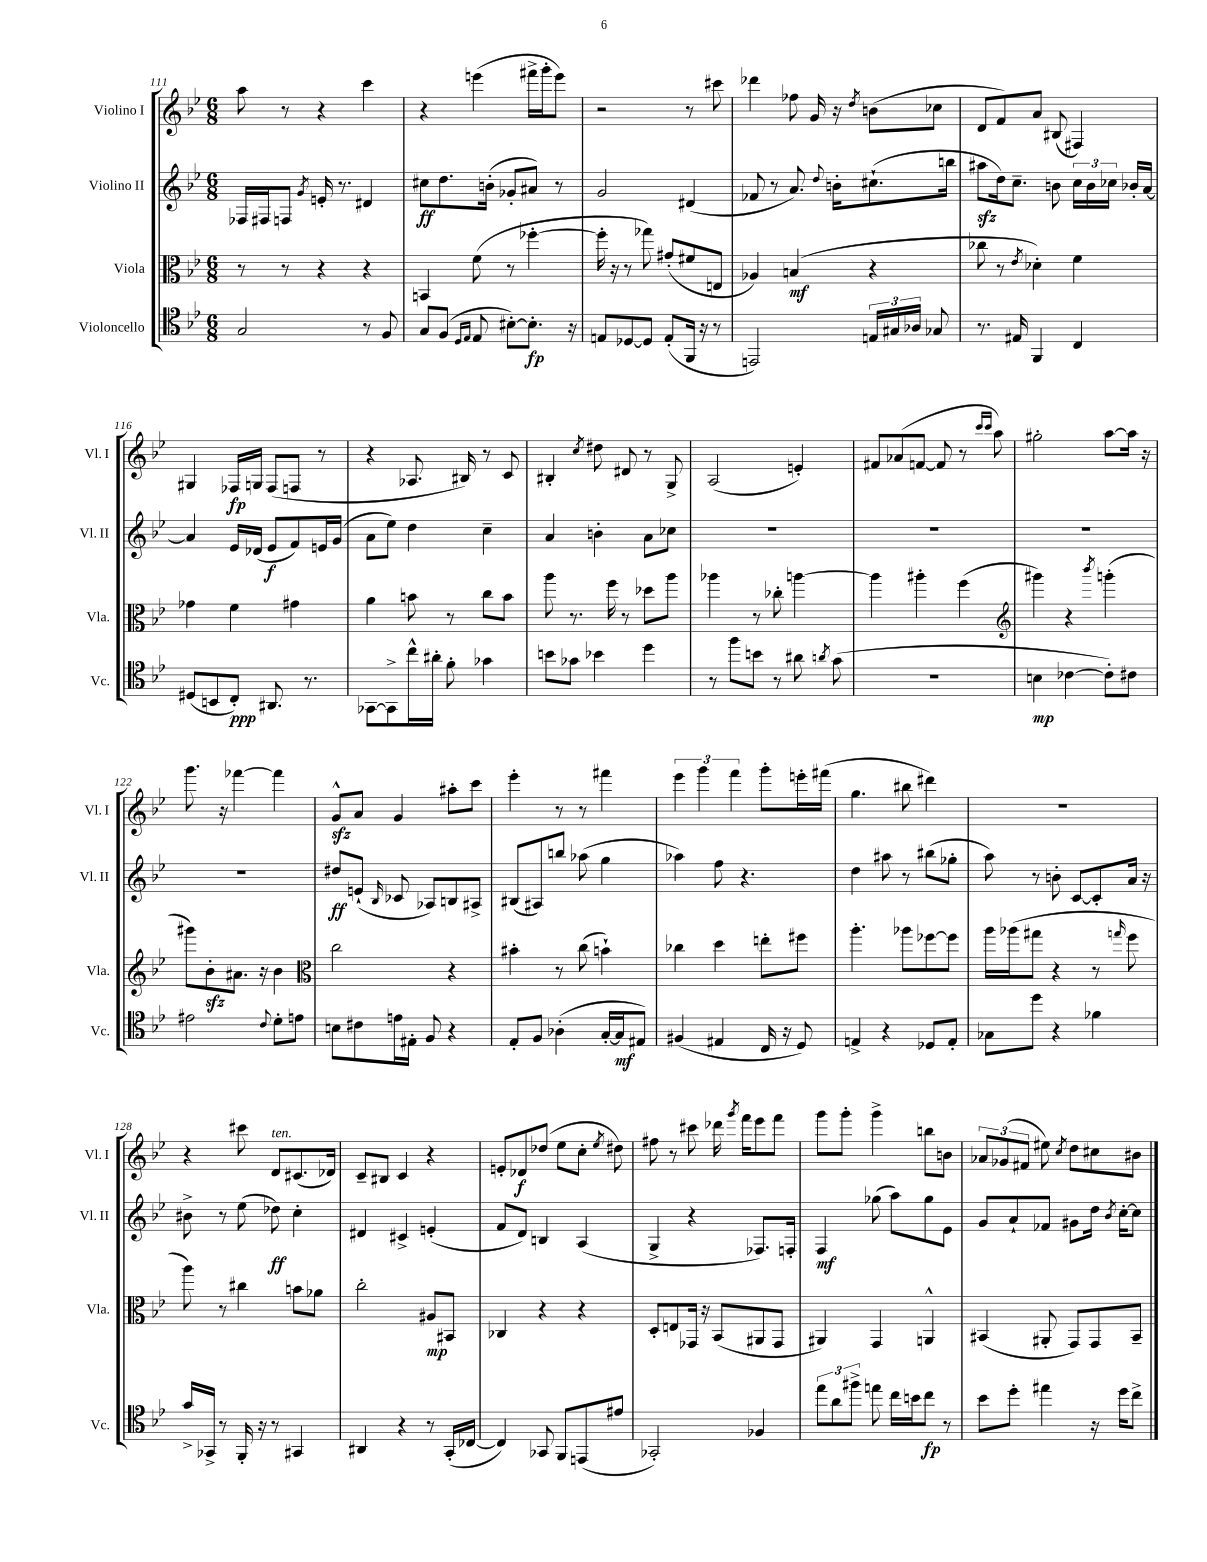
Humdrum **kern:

**kern	**dynam	**kern	**dynam	**kern	**dynam	**kern	**dynam
*part4	*part4	*part3	*part3	*part2	*part2	*part1	*part1
*staff4	*staff4	*staff3	*staff3	*staff2	*staff2	*staff1	*staff1
*I"Violoncello	*	*I"Viola	*	*I"Violino II	*	*I"Violino I	*
*I'Vc.	*	*I'Vla.	*	*I'Vl. II	*	*I'Vl. I	*
*clefC4	*	*clefC3	*	*clefG2	*	*clefG2	*
*k[b-e-]	*	*k[b-e-]	*	*k[b-e-]	*	*k[b-e-]	*
*M6/8	*	*M6/8	*	*M6/8	*	*M6/8	*
=111	=111	=111	=111	=111	=111	=111	=111
2G/	.	8r	.	16F-X/LL	.	8aa\	.
.	.	.	.	16F#X/J	.	.	.
.	.	8r	.	8Fn/J	.	8r	.
.	.	.	.	8qg/	.	.	.
.	.	4r	.	16en'/	.	4r	.
.	.	.	.	8.r	.	.	.
8r	.	4r	.	4d#X/	.	4ccc\	.
8F/	.	.	.	.	.	.	.
=112	=112	=112	=112	=112	=112	=112	=112
8G/L	.	4BBn/	.	8cc#X\L	ff	4r	.
(8F/J	.	.	.	8.dd\	.	.	.
16qqD/LL	.	.	.	.	.	.	.
16qqE-/JJ	.	.	.	.	.	.	.
8E-/	.	(8f\	.	.	.	(4eeen\	.
.	.	.	.	(16bn'\Jk	.	.	.
[8B#X'\L)	.	8r	.	8g-X'/L	.	.	.
8.B#'\J]	fp	[4ff-X'\	.	8a#X/J)	.	16fff#X^\LL	.
.	.	.	.	.	.	16ggg'\J	.
.	.	.	.	8r	.	8eee\J)	.
16r	.	.	.	.	.	.	.
=113	=113	=113	=113	=113	=113	=113	=113
8En/L	.	16ff-'\]	.	2g/	.	2r	.
.	.	16r	.	.	.	.	.
[8D-X/	.	8r	.	.	.	.	.
8D-/J]	.	8gg-X\)	.	.	.	.	.
(8E'/L	.	(8g#X'/L	.	.	.	.	.
16FF/Jk	.	8f#X/	.	(4d#X/	.	8r	.
16r	.	.	.	.	.	.	.
8r	.	8En/J	.	.	.	8ccc#X\	.
=114	=114	=114	=114	=114	=114	=114	=114
2EEn/)	.	4A-X/)	.	8f-X/	.	4ddd-X\	.
.	.	.	.	8r	.	.	.
.	.	(4Bn/	mf	8.a/)	.	8ff-X\	.
.	.	.	.	.	.	16g/	.
.	.	.	.	8qqdd/	.	.	.
.	.	.	.	16bn'\KL	.	16r	.
.	.	.	.	.	.	8qdd/	.
24En/LL	.	4r	.	(8.cc#X`\	.	(8bn\L	.
24G#X/	.	.	.	.	.	.	.
24A-X/JJ	.	.	.	.	.	.	.
8G-X/	.	.	.	.	.	8cc-X\J	.
.	.	.	.	16bbn\Jk	.	.	.
=115	=115	=115	=115	=115	=115	=115	=115
8.r	.	8cc-X\	.	8aa#Xzz\L	.	8d/L	.
.	.	8r	.	16dd\k)	.	8f/)	.
16E#X/	.	.	.	8.cc~\J	.	.	.
.	.	8qe-/	.	.	.	.	.
4FF/	.	4d-X'\)	.	.	.	8a/J	.
.	.	.	.	8bn\	.	(8B#X/	.
4C/	.	4f\	.	24cc\LL	.	4F#X/)	.
.	.	.	.	24b\	.	.	.
.	.	.	.	24cc-X\JJ	.	.	.
.	.	.	.	16b-X'/LL	.	.	.
.	.	.	.	[16a/JJ	.	.	.
!!LO:LB:g=z
=116	=116	=116	=116	=116	=116	=116	=116
(8D#X/L	.	4g-X\	.	4a/]	.	4G#X/	.
8BBn/	.	.	.	.	.	.	.
8C'/J)	ppp	4f\	.	16e-/LL	.	16F-X/LL	fp
.	.	.	.	(16d-X/JJ	.	16Gn/JJ	.
8.AA#X/	.	.	.	8e-/L	f	(8F-/L	.
.	.	4g#X\	.	8f/)	.	8Fn/J	.
8.r	.	.	.	.	.	.	.
.	.	.	.	16en/L	.	8r	.
.	.	.	.	(16g/JJ	.	.	.
=117	=117	=117	=117	=117	=117	=117	=117
[8GG-X\L	.	4a\	.	8a\L	.	4r	.
8GG-^\]	.	.	.	8ee-\J)	.	.	.
16cc^^\L	.	8bn\	.	4dd\	.	8.A-X/	.
16a#X'\JJ	.	.	.	.	.	.	.
8f'\	.	8r	.	.	.	.	.
.	.	.	.	.	.	16B#X/)	.
4g-X\	.	8cc\L	.	4cc~\	.	8r	.
.	.	8b\J	.	.	.	8c/	.
=118	=118	=118	=118	=118	=118	=118	=118
8bn\L	.	8aa\	.	4a/	.	4B#X'/	.
8g-X\J	.	8.r	.	.	.	.	.
.	.	.	.	.	.	8qcc/	.
4b-X\	.	.	.	4bn'\	.	8dd#X\	.
.	.	16ff\	.	.	.	.	.
.	.	8r	.	.	.	8d#X/	.
4dd\	.	8dd-X\L	.	8a\L	.	8r	.
.	.	8aa\J	.	8cc-X\J	.	8G^/	.
=119	=119	=119	=119	=119	=119	=119	=119
8r	.	4aa-X\	.	2.r	.	(2A/	.
8ff\L	.	.	.	.	.	.	.
8bn\J	.	8r	.	.	.	.	.
8r	.	8cc-X'\	.	.	.	.	.
8a#X\	.	[4aan\	.	.	.	4en'/)	.
8qan/	.	.	.	.	.	.	.
(8g\	.	.	.	.	.	.	.
=120	=120	=120	=120	=120	=120	=120	=120
2.r	.	4aa\]	.	2.r	.	8f#X/L	.
.	.	.	.	.	.	(8a-X/	.
.	.	4aa#X'\	.	.	.	[8fn/J	.
.	.	.	.	.	.	8f/]	.
.	.	(4ff\	.	.	.	8r	.
.	.	.	.	.	.	16qqccc/LL	.
.	.	.	.	.	.	16qqccc/JJ	.
.	.	.	.	.	.	8aa\)	.
=121	=121	=121	=121	=121	=121	=121	=121
*	*	*clefG2	*	*	*	*	*
4Bn\	mp	4ggg#X\)	.	2.r	.	2gg#X'\	.
[4c-X\	.	4r	.	.	.	.	.
.	.	8qbbb-/	.	.	.	.	.
8c-'\L])	.	(4gggn'\	.	.	.	[8aa\L	.
8c#X\J	.	.	.	.	.	16aa\Jk]	.
.	.	.	.	.	.	16r	.
!!LO:LB:g=z
=122	=122	=122	=122	=122	=122	=122	=122
2e#X\	.	8ggg#X\L)	.	2.r	.	8.ggg\	.
.	.	8b-zz'\	.	.	.	.	.
.	.	.	.	.	.	16r	.
.	.	8.a#X\J	.	.	.	[4fff-X\	.
.	.	16r	.	.	.	.	.
8qqc/	.	.	.	.	.	.	.
8d'\L	.	4b-\	.	.	.	4fff-\]	.
8en\J	.	.	.	.	.	.	.
=123	=123	=123	=123	=123	=123	=123	=123
*	*	*clefC3	*	*	*	*	*
8Bn\L	.	2cc\	.	8dd#X/L	ff	8gzz^^/L	.
8c#X\	.	.	.	(8en`/J	.	8a/J	.
.	.	.	.	16qqB-/	.	.	.
16en\L	.	.	.	8c-X/	.	4g/	.
16E#X'\JJ	.	.	.	.	.	.	.
8F/	.	.	.	8A-X/L)	.	.	.
4r	.	4r	.	8Bn/	.	8aa#X'\L	.
.	.	.	.	8A#X^/J	.	8ccc\J	.
=124	=124	=124	=124	=124	=124	=124	=124
8E-'/L	.	4b#X'\	.	(8B#X/L	.	4eee-'\	.
8F/J	.	.	.	8A#X/)	.	.	.
(4A-X'\	.	8r	.	8bbn/J	.	8r	.
.	.	(8cc\	.	(8aa-X\	.	8r	.
[16G'/LL	.	4bn`\)	.	4gg\	.	4fff#X\	.
16G/J]	mf	.	.	.	.	.	.
8E#X/J)	.	.	.	.	.	.	.
=125	=125	=125	=125	=125	=125	=125	=125
(4F#X/	.	4cc-X\	.	4aa-X\)	.	6eee-\	.
.	.	.	.	.	.	6ggg\	.
4E#X/	.	4dd\	.	8ff\	.	.	.
.	.	.	.	.	.	6fff\	.
.	.	.	.	4.r	.	.	.
16C/	.	8een'\L	.	.	.	8ggg'\L	.
16r	.	.	.	.	.	.	.
8D/)	.	8ff#X\J	.	.	.	16eeen'\L	.
.	.	.	.	.	.	(16fff#X\JJ	.
=126	=126	=126	=126	=126	=126	=126	=126
4En^/	.	4.aa'\	.	4dd\	.	4.gg\	.
4r	.	.	.	8aa#X\	.	.	.
.	.	8aa-X\L	.	8r	.	8bb#X\	.
8D-X/L	.	[8ff-X\	.	(8bb#X\L	.	4ddd#X\)	.
8E'/J	.	8ff-\J]	.	8gg-X'\J	.	.	.
=127	=127	=127	=127	=127	=127	=127	=127
8G-X\L	.	16aa\LL	.	8aa\)	.	2.r	.
.	.	(16aa-X\J	.	.	.	.	.
8dd\J	.	8gg#X\J	.	8r	.	.	.
4r	.	4r	.	8bn'\	.	.	.
.	.	.	.	[8c/L	.	.	.
4f-X\	.	8r	.	8c'/]	.	.	.
.	.	16qqggn/	.	.	.	.	.
.	.	8ff\	.	16a/Jk	.	.	.
.	.	.	.	16r	.	.	.
!!LO:LB:g=z
=128	=128	=128	=128	=128	=128	=128	=128
16g^/LL	.	8aa\)	.	8b#X^\	.	4r	.
16GG-X^/JJ	.	.	.	.	.	.	.
8r	.	8r	.	8r	.	.	.
16FF'/	.	4cc#X\	.	(8ee-\	.	8ccc#X\	.
16r	.	.	.	.	.	.	.
!	!	!	!	!	!	!LO:TX:a:i:t=ten.	!
8r	.	.	.	8dd-X\)	ff	8d/L	.
4GG#X/	.	8bn\L	.	4cc'\	.	(8.c#X/	.
.	.	8a-X\J	.	.	.	.	.
.	.	.	.	.	.	16d-X/Jk)	.
=129	=129	=129	=129	=129	=129	=129	=129
4AA#X/	.	2cc'\	.	4d#X/	.	8c~/L	.
.	.	.	.	.	.	8B#X/J	.
4r	.	.	.	4c#X^/	.	4c/	.
8r	.	8A#X/L	mp	(4en'/	.	4r	.
(16GG'/LL	.	8BB#X/J	.	.	.	.	.
[16C-X/JJ	.	.	.	.	.	.	.
=130	=130	=130	=130	=130	=130	=130	=130
4C-/])	.	4C-X/	.	8f/L	.	8en'/L	.
.	.	.	.	8d/J)	.	8d-X/	f
8GG-X/	.	4r	.	4Bn/	.	(8dd-X/J	.
8FF/L	.	.	.	.	.	8ee-\L	.
(8EEn/	.	4r	.	(4A/	.	8cc'\J	.
.	.	.	.	.	.	8qee-/	.
8e#X/J	.	.	.	.	.	8dd#X\)	.
=131	=131	=131	=131	=131	=131	=131	=131
2GG-X'/)	.	8D'/L	.	4G^/	.	8ff#X\	.
.	.	8En/	.	.	.	8r	.
.	.	16GG-X/Jk	.	4r	.	8ccc#X\	.
.	.	16r	.	.	.	.	.
.	.	(8BB-/L	.	.	.	16ddd-X\	.
.	.	.	.	.	.	8qggg/	.
.	.	.	.	.	.	16fff\KL	.
4F-X/	.	8AA#X/	.	8.F-X/L)	.	8eee-\	.
.	.	8GG-/J	.	.	.	8fff\J	.
.	.	.	.	16Fn'/Jk	.	.	.
=132	=132	=132	=132	=132	=132	=132	=132
12ee-\L	.	4AA#X/)	.	4F/	mf	8ggg\L	.
12a\	.	.	.	.	.	.	.
.	.	.	.	.	.	8ggg'\J	.
12ff#X^\J	.	.	.	.	.	.	.
8een\	.	4GG/	.	(8gg-X\	.	4ggg^\	.
16cc\LL	.	.	.	8aa\L)	.	.	.
16bn\J	.	.	.	.	.	.	.
8cc\J	fp	4AAn^^/	.	8gg-\	.	8bbn\L	.
8r	.	.	.	8e-\J	.	8bn\J	.
=133	=133	=133	=133	=133	=133	=133	=133
8b-\L	.	(4BB#X/	.	8g/L	.	12a-X/L	.
.	.	.	.	.	.	(12g-X/	.
8dd'\J	.	.	.	8a`/	.	.	.
.	.	.	.	.	.	12f#X/J	.
4ee#X\	.	8AA#X'/	.	8f-X/J	.	8ee#X\)	.
.	.	.	.	.	.	8qcc/	.
.	.	8GG/L)	.	8g#X\L	.	8dd\L	.
16r	.	8GG/	.	16dd\Jk	.	8cc#X\	.
.	.	.	.	8qb-/	.	.	.
16dd\KL	.	.	.	[16cc'\KL	.	.	.
8cc^\J	.	8BB#~/J	.	8cc\J]	.	8b#X\J	.
==	==	==	==	==	==	==	==
*-	*-	*-	*-	*-	*-	*-	*-
